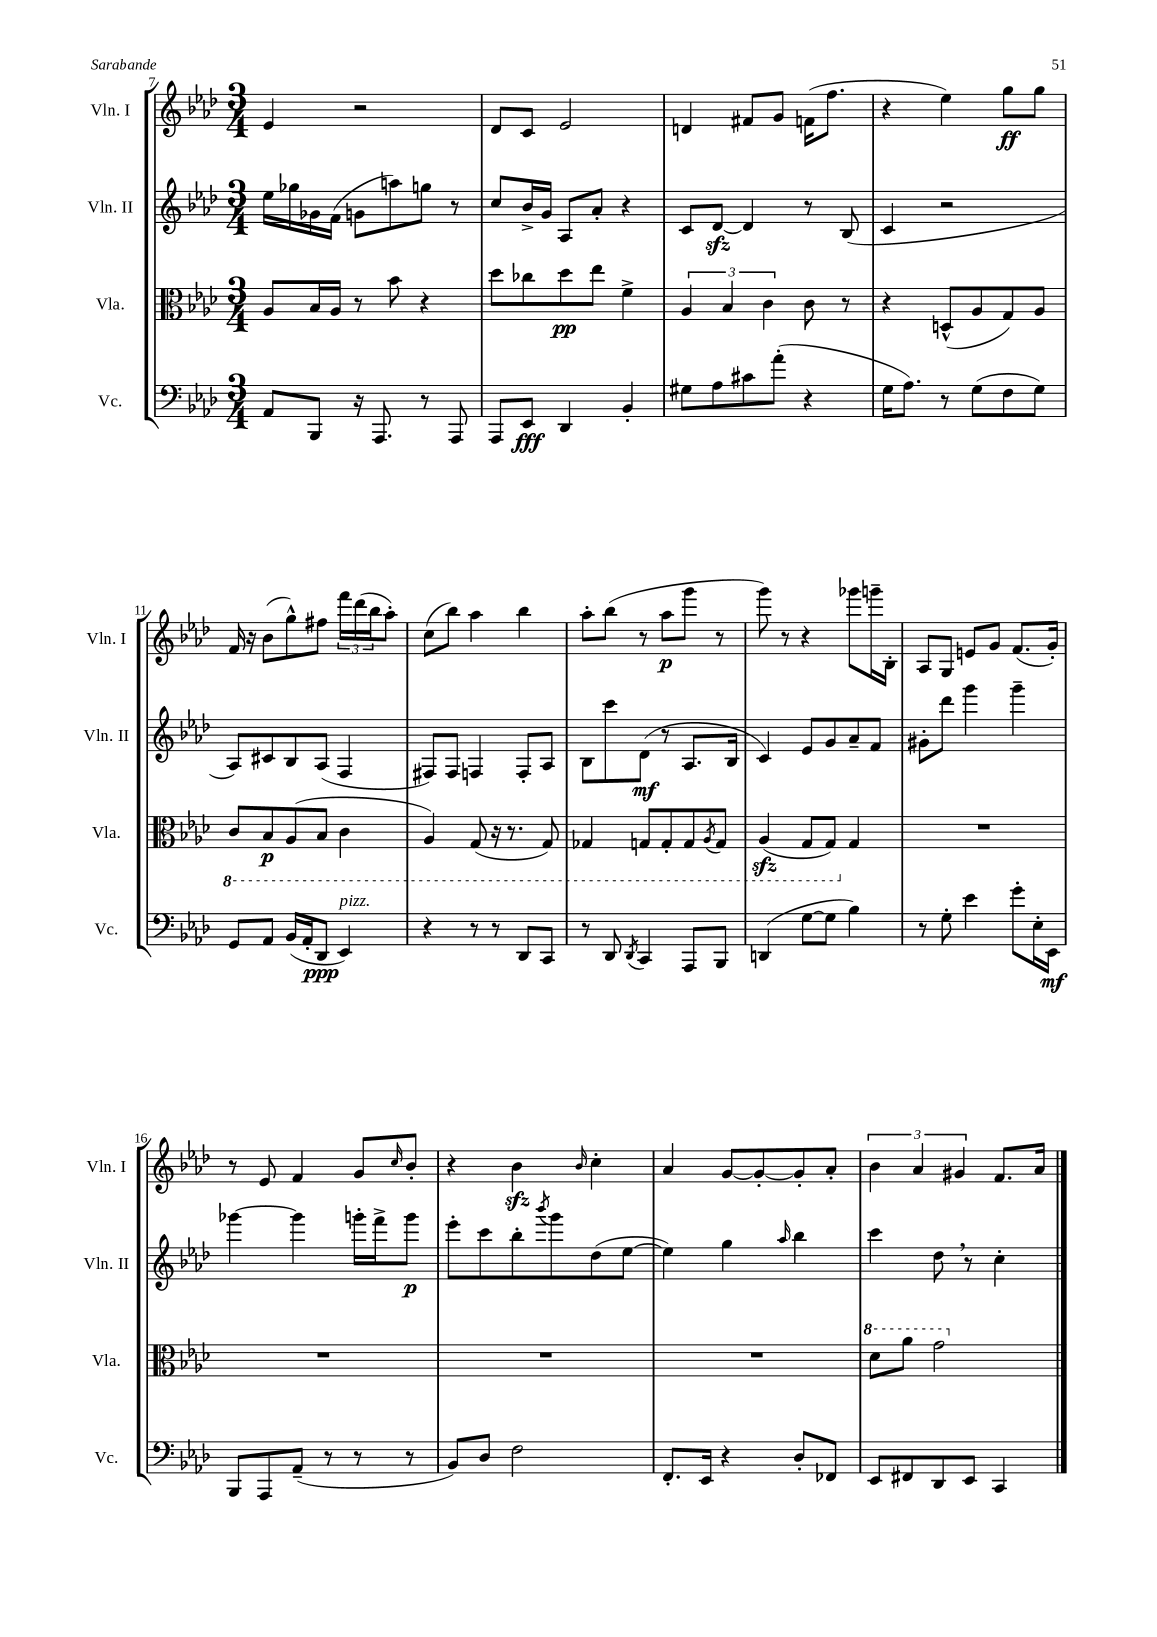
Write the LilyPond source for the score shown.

<<
\new StaffGroup <<
\new Staff = "s0" \with { instrumentName = "Vln. I" shortInstrumentName = "Vln. I" } {
    \clef treble \key aes \major \numericTimeSignature \time 3/4
    ees'4 r2 |
    des'8 c'8 ees'2 |
    d'4 fis'8 g'8 f'16( f''8. |
    r4 ees''4) g''8\ff g''8 |
    f'16 r16 bes'8( g''8-^) fis''8 \tuplet 3/2 { f'''16 des'''16( bes''16 } aes''8-.) |
    c''8( bes''8) aes''4 bes''4 |
    aes''8-. bes''8( r8 aes''8\p g'''8 r8 |
    g'''8) r8 r4 ges'''8 g'''16-- bes16-. |
    aes8 g8 e'8 g'8 f'8.( g'16-.) |
    r8 ees'8 f'4 g'8 \grace { c''16 } bes'8-. |
    r4 bes'4\sfz \grace { bes'16 } c''4-. |
    aes'4 g'8~ g'8~-. g'8-. aes'8-. |
    \tuplet 3/2 { bes'4 aes'4 gis'4 } f'8. aes'16 \bar "|." |
}
\new Staff = "s1" \with { instrumentName = "Vln. II" shortInstrumentName = "Vln. II" } {
    \clef treble \key aes \major \numericTimeSignature \time 3/4
    ees''16 ges''16 ges'16 f'16( g'8 a''8) g''8 r8 |
    c''8 bes'16-> g'16 aes8 aes'8-. r4 |
    c'8 des'8~\sfz des'4 r8 bes8( |
    c'4 r2 |
    aes8) cis'8 bes8 aes8( f4 |
    fis8) fis8 f4 f8-. aes8 |
    bes8 c'''8 des'8\mf( r8 aes8. bes16 |
    c'4) ees'8 g'8 aes'8-- f'8 |
    gis'8-. des'''8 g'''4 g'''4-- |
    ges'''4~ ges'''4 g'''16-. f'''16-> g'''8\p |
    ees'''8-. c'''8 bes''8-. \acciaccatura { bes'''8 } g'''8 des''8( ees''8~ |
    ees''4) g''4 \grace { aes''16 } bes''4 |
    c'''4 des''8 \breathe r8 c''4-. \bar "|." |
}
\new Staff = "s2" \with { instrumentName = "Vla." shortInstrumentName = "Vla." } {
    \clef alto \key aes \major \numericTimeSignature \time 3/4
    aes8 bes16 aes16 r8 bes'8 r4 |
    des''8 ces''8 des''8\pp ees''8 f'4-> |
    \tuplet 3/2 { aes4 bes4 c'4 } c'8 r8 |
    r4 d8-^( aes8 g8) aes8 |
    \ottava #-1 c8 bes,8\p aes,8( bes,8 c4 |
    aes,4) g,8( r16 r8. g,8) |
    ges,4 g,8 g,8-. g,8 \acciaccatura { aes,8 } g,8 |
    aes,4\sfz( g,8 g,8) \ottava #0 g4 |
    R2. |
    R2. |
    R2. |
    R2. |
    \ottava #1 des''8 aes''8 g''2 \ottava #0 \bar "|." |
}
\new Staff = "s3" \with { instrumentName = "Vc." shortInstrumentName = "Vc." } {
    \clef bass \key aes \major \numericTimeSignature \time 3/4
    aes,8 bes,,8 r16 aes,,8. r8 aes,,8 |
    aes,,8 ees,8\fff des,4 bes,4-. |
    gis8 aes8 cis'8 aes'8-.( r4 |
    g16 aes8.) r8 g8( f8 g8) |
    g,8 aes,8 bes,16( aes,16-. des,8\ppp ees,4^\markup { \italic "pizz." }) |
    r4 r8 r8 des,8 c,8 |
    r8 des,8 \acciaccatura { des,8 } c,4 aes,,8 bes,,8 |
    d,4( g8~ g8 bes4) |
    r8 g8-. ees'4 g'8-. ees16-. ees,16\mf |
    bes,,8 aes,,8 aes,8--( r8 r8 r8 |
    bes,8) des8 f2 |
    f,8.-. ees,16 r4 des8-. fes,8 |
    ees,8 fis,8 des,8 ees,8 c,4 \bar "|." |
}
>>
>>
\layout { \context { \Score currentBarNumber = #7 } }
